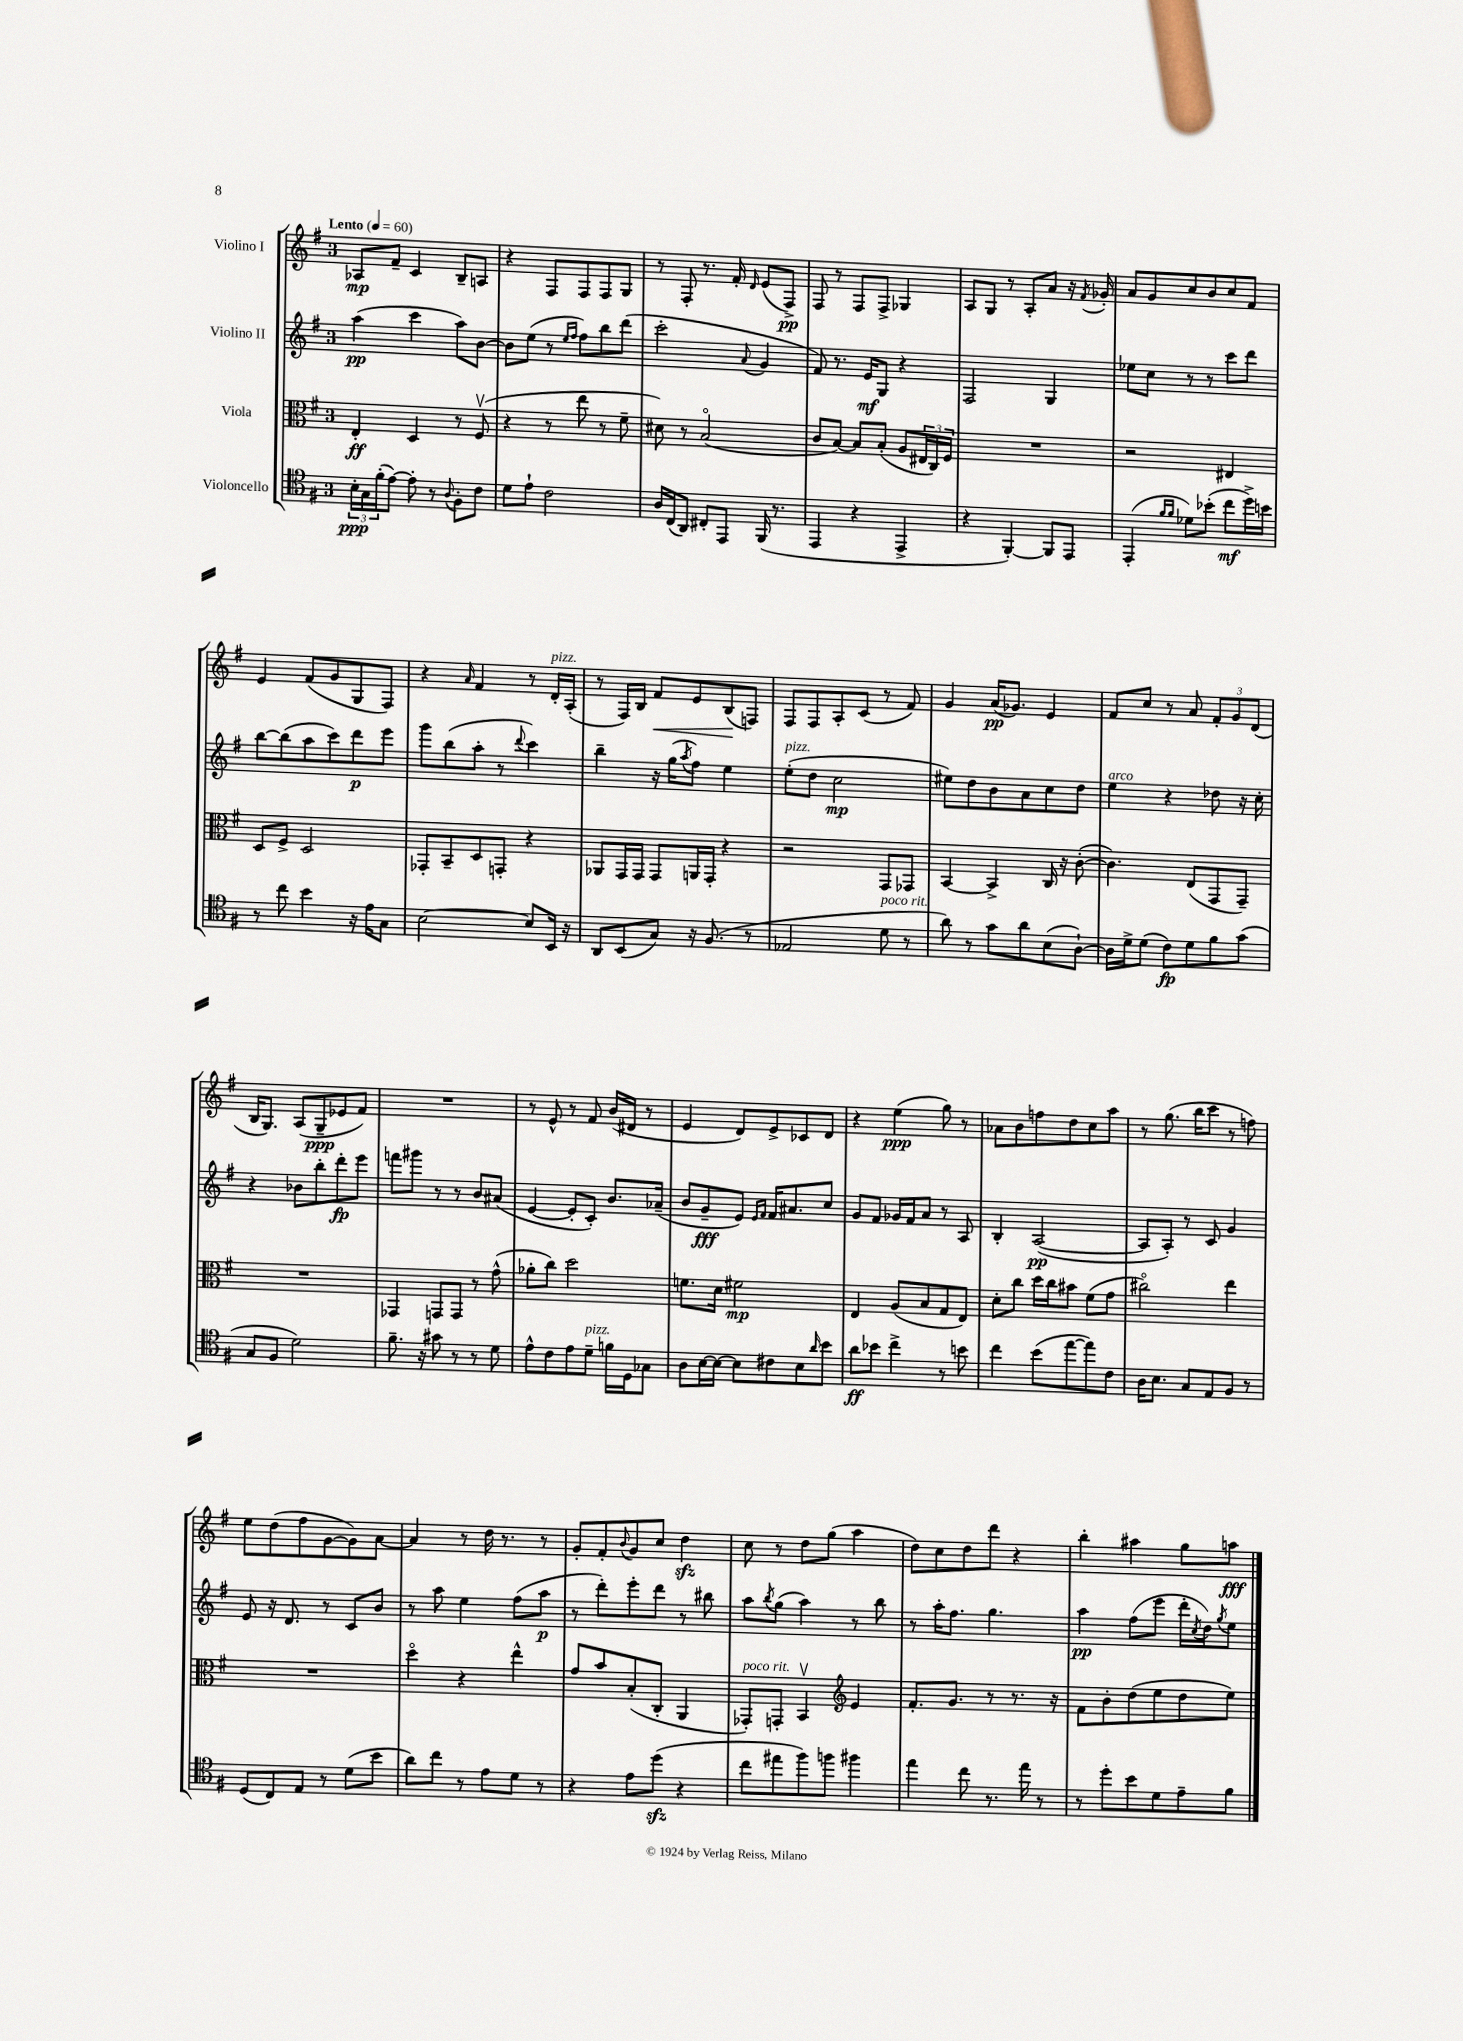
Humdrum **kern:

**kern	**kern	**kern	**kern
*staff4	*staff3	*staff2	*staff1
*clefC4	*clefC3	*clefG2	*clefG2
*k[f#]	*k[f#]	*k[f#]	*k[f#]
*M3/4	*M3/4	*M3/4	*M3/4
*MM60	*MM60	*MM60	*MM60
24B'	4E'	(4aa	8A-
24G	.	.	.
(24f#'	.	.	.
[8e)	.	.	8f#~
8e']	4D	4ccc	4c
8r	.	.	.
8qqA	.	.	.
8F#'	8r	8aa)	8B~
8c	(8F#v	[8b	8A
=	=	=	=
8d	4r	8b]	4r
8e`	.	(8ee	.
2c	8r	8r	8F#
.	.	16qqee	.
.	.	16qqff#	.
.	8ee	8ff#)	8F#
.	8r	8bb	8F#
.	8f#~	(8ddd	8G
=	=	=	=
16A	8d#)	2ccc'	8r
(16C	.	.	.
8AA)	8r	.	8F#'
8C#'	(2Bo	.	8.r
8EE	.	.	.
.	.	.	16f#'
.	.	8qqa	16qqd
(16FF#	.	4g	(8e
8.r	.	.	.
.	.	.	8F#^)
=	=	=	=
4EE	8c	8f#)	8F#
.	[8B)	8.r	8r
4r	8B]	.	8F#
.	.	16e	.
.	(8B'	8G	8F#^
4EE^	8A	4r	4G-
.	24E#	.	.
.	24C)	.	.
.	24F#	.	.
=	=	=	=
4r	2.r	2F#	8A
.	.	.	8G
[4FF#')	.	.	8r
.	.	.	8A'
8FF#]	.	4G	8a
8EE	.	.	16r
.	.	.	8qf#
.	.	.	16g-'
=	=	=	=
(4EE'	2r	8ee-	8a
.	.	8cc	8g
16qqf#	.	.	.
16qqf#	.	.	.
8d-)	.	8r	8cc
(8b-'	.	8r	8b
8cc	4E#	8ccc	8cc
16dd^)	.	8ddd	8f#
16b	.	.	.
=	=	=	=
8r	8D	[8bb	4e
8cc	8F#^	(8bb]	.
4b	2D	8aa	(8f#
.	.	8ccc)	8g
16r	.	8ddd	8G
16e	.	.	.
8G	.	8eee	8F#)
=	=	=	=
[2B	8GG-'	8ggg	4r
.	8BB~	(8bb	.
.	.	.	16qqa
.	8D	8aa'	4f#
.	8GG'	8r	.
.	.	8qqddd	.
8B]	4r	4ccc)	8r
16BB	.	.	16d'
16r	.	.	(16A'
=	=	=	=
8AA	8AA-	4bb~	8r
(8BB	16GG	.	16F#)
.	16GG	.	16B
8G)	8GG	16r	8f#
.	.	(16gg	.
.	.	8qaa	.
16r	16AA	8ff#)	8e
(8.F#	16GG'	.	.
.	4r	4ee	(8B
8r	.	.	8F)
=	=	=	=
2E-	2r	(8ee'	8F#
.	.	8dd	8F#
.	.	2cc	8A'
.	.	.	(8c
8d	8GG	.	8r
8r	8GG-	.	8f#)
=	=	=	=
8a)	[4BB	8ee#)	4g
8r	.	8dd	.
8g	4BB^]	8b	(16a
.	.	.	8.g-)
8a	.	8a	.
(8B	16C	8cc	4e
.	16r	.	.
[8A`)	([8c'	8dd	.
=	=	=	=
16A]	4.c])	4ee	8f#
16d^	.	.	.
(8d	.	.	8cc
8c)	.	4r	8r
8d	(8E	.	8a
8f#	8GG	8dd-	12f#'
.	.	.	12g
(8g	8GG~)	16r	.
.	.	.	(12d
.	.	16cc'	.
=	=	=	=
8G	2.r	4r	16B
.	.	.	8.G)
8F#	.	.	.
2d)	.	8b-	(8A
.	.	8bb'	8G~
.	.	8ddd'	8e-
.	.	8eee	8f#)
=	=	=	=
8.f#~	4GG-	8fff	2.r
.	.	8ggg#	.
16r	.	.	.
8g#	8GG	8r	.
8r	8GG	8r	.
8r	8r	8b	.
8d	(8g^^	(8a#	.
=	=	=	=
8e^^	8a-'	[4e	8r
8c	8cc)	.	8e^^
8e	2dd	8e']	8r
8d~	.	8c')	8f#
16f	.	8.b	(16b
16D	.	.	16d#
8G-	.	.	8r
.	.	(16a-~	.
=	=	=	=
8A	8.f	8b	4e
[16B	.	8g~	.
16B_	16d	.	.
8B]	2f#	8e)	8d)
.	.	16qqe	.
.	.	16qqf#	.
8c#	.	16f#	8e^
.	.	8.a#	.
8B	.	.	8c-
16qqa	.	.	.
8b	.	8cc	8d
=	=	=	=
8a	4E	8g	4r
8b-	.	8f#	.
4cc^	(8A	16g-	(4ee
.	.	16f#	.
.	8B	8a	.
8r	8G	8r	8gg)
8b	8E)	8A	8r
=	=	=	=
4cc	8d'	4B'	8a-
.	8cc	.	8b
(8b	16dd	([2A	8ff
.	16cc	.	.
[8ee	8b#	.	8dd
8ee])	(8f#	.	8cc
8c	8g	.	8aa
=	=	=	=
16A	2cc#o)	8A]	8r
8.B	.	.	.
.	.	8A')	(8.gg
8G	.	8r	.
.	.	.	16bb
8E	.	8c	8ccc
8F#	4ee	4g	8r
8r	.	.	8ff)
=	=	=	=
(8D	2.r	8e	8ee
8C)	.	16r	(8dd
.	.	8.d	.
8E	.	.	8ff#
8r	.	8r	[8g
(8d	.	8c	8g])
8b	.	8b	[8a
=	=	=	=
8a)	4ddo	8r	4a]
8cc	.	8aa	.
8r	4r	4ee	8r
8e	.	.	16dd
.	.	.	8.r
8d	4ee^^	(8ff#	.
8r	.	8aa	8r
=	=	=	=
4r	8g	8r	8g'
.	8b	8ddd')	8f#'
.	.	.	8qqb
8e	(8B'	8eee'	8g
(8dd	8C'	8ddd	8cc
4r	4AA	8r	4dd
.	.	8bb#	.
=	=	=	=
8cc	8GG-')	8aa	8cc
.	.	8qbb	.
8ee#	8GG'	(8gg	8r
8ff#)	4BBv	4aa)	8dd
8ff	.	.	(8gg
*	*clefG2	*	*
4ff#	4e	8r	4aa
.	.	8bb	.
=	=	=	=
4ee	8.f#'	8r	8dd)
.	.	16aa'	8cc
.	8.g	8.ff#	.
8cc	.	.	8dd
8.r	8r	4.gg	8ddd
.	8.r	.	4r
16ee	.	.	.
8r	.	.	.
.	16r	.	.
=	=	=	=
8r	8f#	4aa	4bb'
8dd'	8b'	.	.
8b	(8dd	(8ff#	4aa#
8d	8ee	8eee	.
8e~	8dd	16ddd'	8gg
.	.	8qcc	.
.	.	16dd)	.
.	.	8qgg	.
8f#	8ee)	8ee	8aa
==	==	==	==
*-	*-	*-	*-
